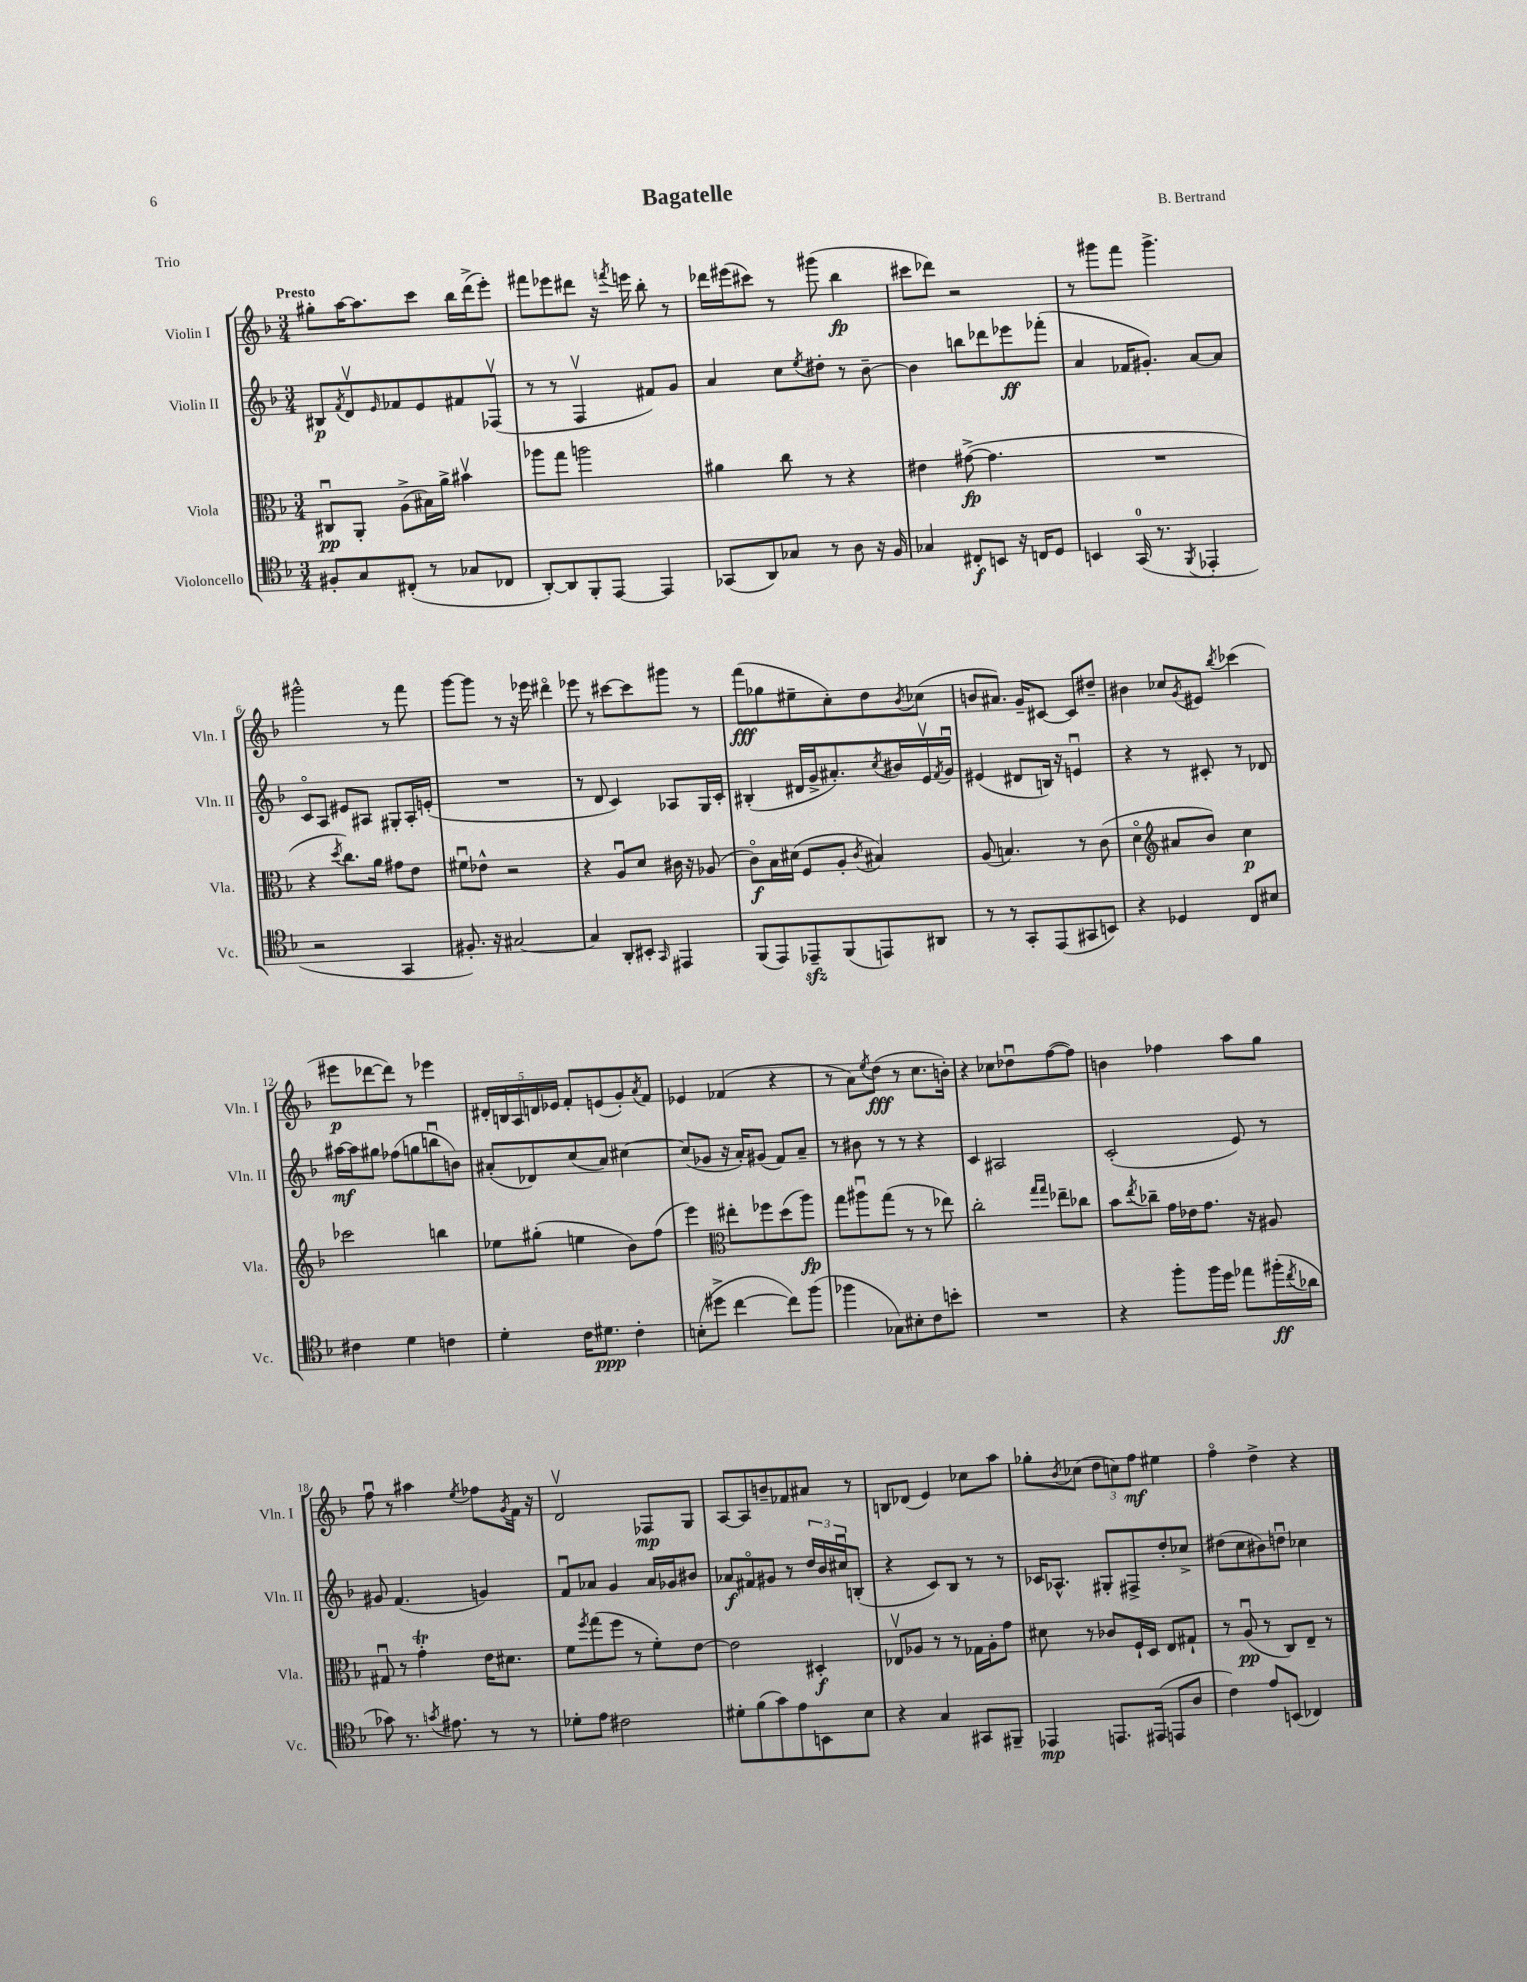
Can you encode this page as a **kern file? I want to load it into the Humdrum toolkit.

**kern	**kern	**kern	**kern
*staff4	*staff3	*staff2	*staff1
*clefC4	*clefC3	*clefG2	*clefG2
*k[b-]	*k[b-]	*k[b-]	*k[b-]
*M3/4	*M3/4	*M3/4	*M3/4
8F#'	8C#u	8B#	8gg#'
.	.	8qf	.
8G	8AA'	8dv	[16aa
.	.	.	8.aa]
.	.	16qqe	.
(8C#'	(8A^	8f-	.
8r	16B#)	8e	8ccc
.	16a^	.	.
8G-	4b#v	8f#	16bb-
.	.	.	(16ddd^
8C-	.	(8F-v	8eee')
=	=	=	=
[8AA')	8aa-	8r	8fff#
8AA]	8gg	8r	8eee-
8FF'	2aa	4Fv	8ddd#
[8EE	.	.	16r
.	.	.	8qfff
.	.	.	16eee
4EE]	.	8f#)	8bb-'
.	.	8g	8r
=	=	=	=
(8GG-	4a#	4a	16ddd-
.	.	.	(16eee#
8AA)	.	.	8ccc#)
8G-	8cc	8cc	8r
.	.	8qee	.
8r	8r	8dd#'	(8ggg#
8A	4r	8r	4bb-
16r	.	[8b-~	.
16F	.	.	.
=	=	=	=
4G-	4e#	4b-]	8ccc#
.	.	.	8ddd-)
8C#'	([8g#^	8bb	2r
8BB	4.g#]	8ddd-	.
16r	.	8eee-	.
16C	.	.	.
8D	.	(8fff-'	.
=	=	=	=
4BB	2.r	4a	8r
.	.	.	8ggg#
(16GG	.	16f-	8fff
8.r	.	8.g#')	.
.	.	.	4.ggg#^
8qFF	.	.	.
4EE-'	.	[8a	.
.	.	8a]	.
=	=	=	=
2r	4r	8co	2ggg#^^
.	.	8A	.
.	8qdd	.	.
.	8.cc)	8e#	.
.	.	8A#	.
.	16a	.	.
4GG	8g#	8G#'	8r
.	8e	16A#'	8fff
.	.	(16e'	.
=	=	=	=
8.F#')	8f#u	2.r	[8ggg
.	8e-^^	.	8ggg]
16r	.	.	.
[2G#	2r	.	8r
.	.	.	16r
.	.	.	16eee-
.	.	.	4ddd#o
=	=	=	=
4G#]	4r	8r	8eee-
.	.	8d	8r
8AA'	8Au	4c)	[8ccc#
8BB#'	8d	.	8ccc#]
16qqGG	.	.	.
4EE#	16c#	8A-	8ggg#
.	16r	.	.
.	(8A-	16G	8r
.	.	16c'	.
=	=	=	=
(8FF	8co)	(4B#'	(8fff
8EE)	16B-	.	8gg-
.	(16d#	.	.
8EE-~	8F	16d#	8ee#~
.	.	16g^	.
(8FF	8A'	8.a#')	8cc')
.	8qc	.	.
8EE)	4B#)	.	8dd
.	.	8qcc	.
.	.	16b#	.
.	.	.	8qb-
8AA#	.	16ev	(8cc-
.	.	8qf	.
.	.	16gu	.
=	=	=	=
8r	(8A	(4e#	8b
8r	4.B)	.	8.a#)
8GG'	.	8d#	.
.	.	.	16g~
(8EE	.	16B)	[8c#
.	.	16r	.
8GG#	8r	4eu	8c#]
8BB)	(8c	.	8dd#~
=	=	=	=
4r	4do	4r	4b#
*	*clefG2	*	*
4D-	8a#	8r	8cc-
.	.	.	8qg
.	8b-)	8c#'	8e#
.	.	.	8qbb-
8C	4cc	8r	(4ccc-
8B#	.	8d-	.
=	=	=	=
4c#	2ccc-	[16aa#	8eee#
.	.	16aa#]	.
.	.	8gg#	[8ddd-
4d	.	(8ff-	8ddd-])
.	.	8gg	8r
4c	4bb	8bbu	4eee-
.	.	8b)	.
=	=	=	=
4d'	8ee-	(8a#'	20d#'
.	.	.	20B
.	.	.	20A
.	(8gg#'	8d-)	.
.	.	.	20d
.	.	.	20e-
16c	4ee	(8cc	8f'
8.d#	.	.	.
.	.	8a#)	(8e
4c'	8b-)	[4cc#	8g')
.	.	.	8qa
.	(8ff	.	8f
=	=	=	=
(8B'	4eee)	(8cc#]	4e-
8dd#^	.	8g-	.
*	*clefC3	*	*
[4cc	8ee#'	16r	(4f-
.	.	16a')	.
.	8ff-	(8g#	.
8cc])	(8dd	8f)	4r
(8ff	8aa)	8a~	.
=	=	=	=
4ff-	8gg	8r	8r
.	8aa#u	8b#	8a)
.	.	.	8qee
8G-)	(8gg	8r	(8dd
8B#'	8r	8r	8r
8c	8r	4r	8.cc
8b'	8ee-)	.	.
.	.	.	16b')
=	=	=	=
2.r	2cc'	4c	4r
.	.	2A#	8cc-
.	.	.	8dd-u
.	16qqgg	.	.
.	16qqgg	.	.
.	8ee-~	.	([8ff
.	8cc-	.	8ff])
=	=	=	=
4r	8b-	(2c'	4b
.	8qee	.	.
.	8cc-~	.	.
8ff'	16g	.	4ff-
.	16e-	.	.
16ff	8.g	.	.
16dd	.	.	.
8ee-	.	8e)	8aa
.	16r	.	.
(16ff#'	8A#	8r	8gg
8qcc	.	.	.
16a-	.	.	.
=	=	=	=
8g-)	8G#u	8g#	8ffu
8.r	8r	(4.f	8r
.	4g'	.	4aa#
8qg	.	.	.
8.e#	.	.	.
.	.	.	8qee
8r	16e	4g)	8ff-
.	8.d#	.	.
.	.	.	8qg
8r	.	.	16f
.	.	.	16r
=	=	=	=
8d-'	8f	8fu	2dv
.	8qff	.	.
8e	(8gg	8a-	.
2c#	8ff	4g	.
.	8r	.	.
.	8f')	16a-	8F-
.	.	16g-	.
.	[8e	8b#	8G
=	=	=	=
8d#'	2e]	8a-	[8A
(8f	.	8f#o	8A]
8g)	.	8g#	8b~
8e	.	8r	8f-
8BB	4D#'	24dd	8a#
.	.	24b-	.
.	.	24cc#u	.
8B-	.	(8B'	8r
=	=	=	=
4r	8E-v	4r	8B
.	8A-	.	(8d-
4G	8r	8c)	4e)
.	8r	8B-	.
8GG#	16G-	8r	8cc-
.	16A-'	.	.
8FF#~	8g	8r	8aa
=	=	=	=
4EE-	8d#	16c-	8gg-'
.	.	8.A-^^	.
.	.	.	8qb-
.	8r	.	(8cc-
8.EE	8c-	8G#'	12dd
.	.	.	12cc)
.	16F`	8F#^	.
.	.	.	12ff
(16EE#	16D	.	.
8EE	8E	8dd'	4ee#
8A	8G#`	8cc-^	.
=	=	=	=
4c)	8r	(8dd#	4ffo
.	(8Au	8cc	.
8e	8r	8b#)	4dd^
(8BB	8C)	8ddu	.
4C-)	8E~	4cc-	4r
.	8r	.	.
==	==	==	==
*-	*-	*-	*-
